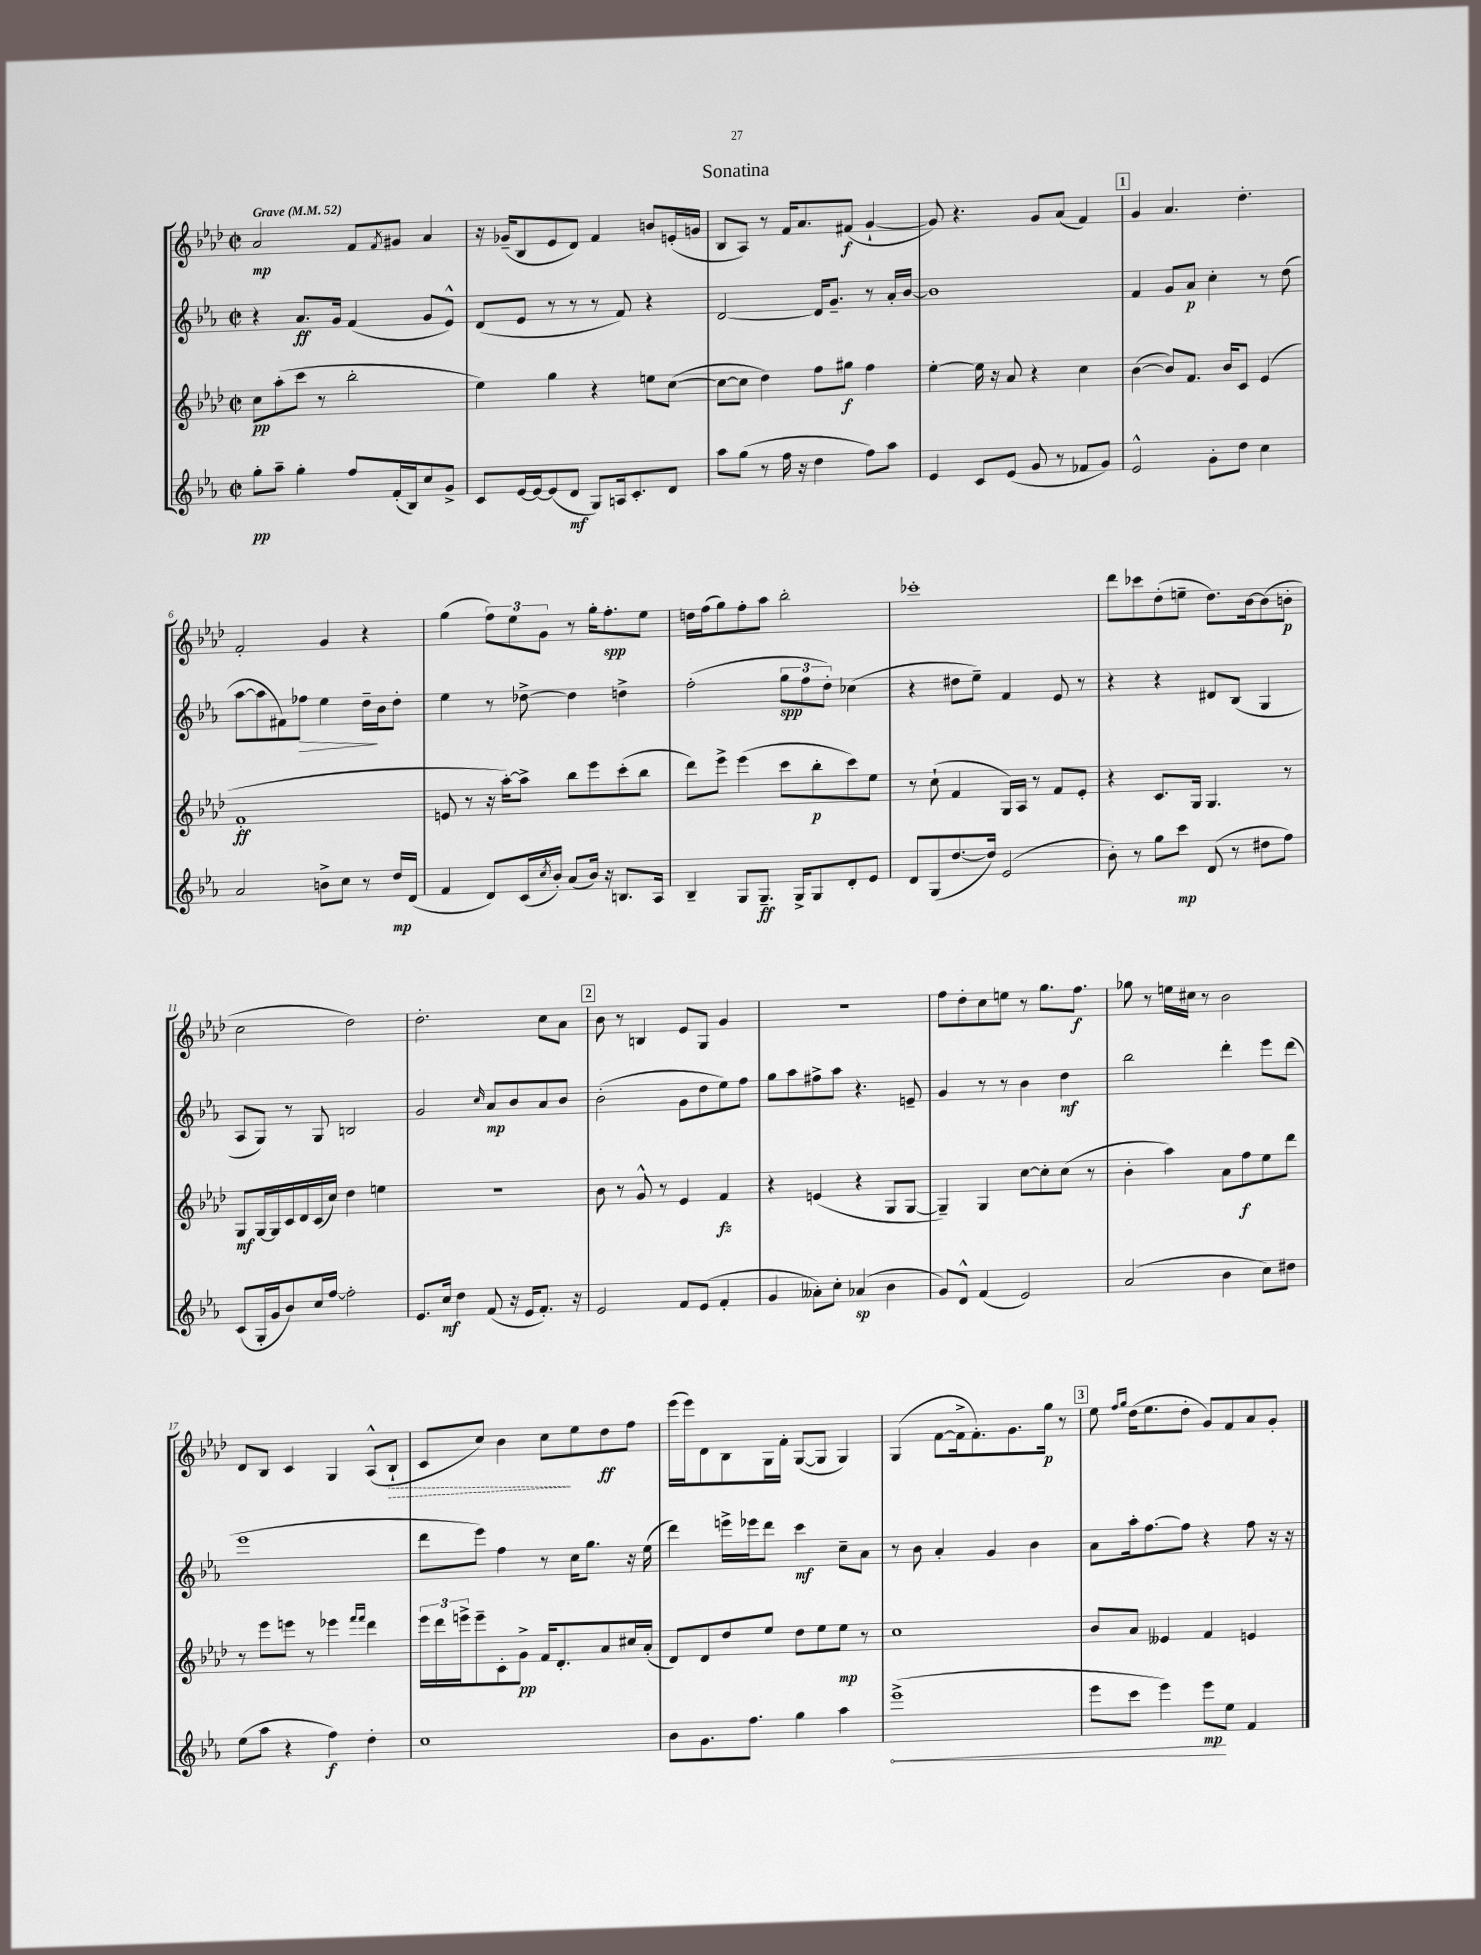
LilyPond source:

\header { title = "Sonatina" }
<<
\new StaffGroup <<
\new Staff = "s0" {
    \clef treble \key aes \major \defaultTimeSignature \time 2/2 \tempo "Grave" 4 = 52
    aes'2\mp f'8 \acciaccatura { f'8 } gis'8 aes'4 |
    r16 ges'16--( bes8 ees'8 des'8) f'4 b'8 e'16-.( g'16 |
    bes8 aes8) r8 f'16 aes'8. fis'8\f( g'4~-! |
    g'8) r4. g'8 aes'8( f'4) |
    \mark \markup { \box "1" } g'4 aes'4. des''4.-. |
    f'2-. g'4 r4 |
    g''4( \tuplet 3/2 { f''8) ees''8 g'8 } r8 g''16-. f''8.-.\spp ees''8 |
    d''16 f''16( g''8) f''8-. aes''8 bes''2-. |
    ces'''1-. |
    des'''8 ces'''8 des''8-.( e''8-- des''8.) bes'16~ bes'8( b'8-.\p |
    c''2 des''2) |
    des''2.-. c''8 aes'8 |
    \mark \markup { \box "2" } bes'8 r8 b4 ees'8 g8 g'4 |
    R1 |
    f''8 des''8-. c''8 e''8 r8 g''8. f''8.\f |
    ges''8 r8 e''16 cis''16 r8 bes'2 |
    des'8 bes8 c'4 g4 aes8-^( \once \override Hairpin.style = #'dashed-line bes8-!\> |
    c'8 c''8) bes'4 c''8\! ees''8 des''8\ff f''8 |
    ees'''16( ees'''16) des'8 bes8 g16 f'16-. g8~( g8 g4) |
    g4( f'8~ f'16-> f'8.-.) g'8. g''16\p r8 |
    \mark \markup { \box "3" } ees''8 \grace { f''16 g''16 } des''16( ees''8. des''8-. g'8) f'8 aes'8 g'8-. \bar "|." |
}
\new Staff = "s1" {
    \clef treble \key ees \major \defaultTimeSignature \time 2/2
    r4 aes'8.\ff g'16 f'4( g'8 ees'8-^) |
    d'8( ees'8 r8 r8 r8 f'8) r4 |
    d'2~ d'16 g'8.-- r8 aes'16-. bes'16~ |
    bes'1 |
    \mark \markup { \box "1" } f'4 g'8 aes'8\p c''4-. r8 d''8( |
    aes''8~ aes''8 fis'8) fes''8\> ees''4 d''16--\! bes'16 d''8-. |
    ees''4 r8 des''8~-> des''4 d''4-> |
    f''2-.( \tuplet 3/2 { g''8\spp f''8 d''8-.) } ces''4( |
    r4 dis''8 ees''8--) f'4 ees'8 r8 |
    r4 r4 dis'8 bes8( g4 |
    aes8 g8) r8 g8 b2 |
    g'2 \grace { c''16 } aes'8\mp bes'8 aes'8 bes'8 |
    \mark \markup { \box "2" } bes'2-.( g'8 d''8 ees''8) f''8 |
    g''8 aes''8 fis''8-> aes''8 r4. e'8-- |
    g'4 r8 r8 bes'4 d''4\mf |
    bes''2 d'''4-. ees'''8 d'''8( |
    ees'''1 |
    d'''8 ees'''8) f''4 r8 c''16 g''8. r16 ees''16( |
    d'''4) e'''16-> ees'''16 d'''8 c'''4\mf c''8-- aes'8 |
    r8 bes'8 aes'4-. g'4 bes'4 |
    \mark \markup { \box "3" } aes'8 aes''16-. f''8.~ f''8 r4 f''8 r16 r16 \bar "|." |
}
\new Staff = "s2" {
    \clef treble \key aes \major \defaultTimeSignature \time 2/2
    c''8\pp aes''8-.( c'''8 r8 bes''2-. |
    ees''4) g''4 r4 e''8 c''8~( |
    c''8~ c''8 des''4) f''8 gis''8\f f''4 |
    ees''4~-. ees''16 r16 aes'8 r4 c''4 |
    \mark \markup { \box "1" } bes'4~( bes'8) f'8. bes'16 c'8 ees'4( |
    f'1-.\ff |
    e'8 r8 r16 aes''16~-.) aes''8-> bes''8 ees'''8 c'''8-.( bes''8 |
    des'''8) ees'''8-> ees'''4( c'''8 bes''8-.\p c'''8) ees''8 |
    r8 c''8-!( f'4 g16) aes16 r8 f'8 ees'8-. |
    r4 c'8. g16 g4. r8 |
    g8\mf g16~ g16 c'16 des'16 c'16( c''16) des''4 e''4 |
    R1 |
    \mark \markup { \box "2" } bes'8 r8 g'8-^ r8 ees'4 f'4\fz |
    r4 e'4( r4 g8 g8~ |
    g4--) g4 c''8~ c''8-. c''8( r8 |
    bes'4-. aes''4) aes'8 f''8\f ees''8 des'''8 |
    r8 ees'''8 e'''8 r8 ees'''4 \grace { f'''16 f'''16 } des'''4 |
    \tuplet 3/2 { ees'''16 des'''16 e'''16-> } e'''8-- c'8-. g'8->\pp f'16 des'8.-. aes'8 cis''16 aes'16-.( |
    des'8) des'8 des''8 ees''8 des''8 ees''8 ees''8\mp r8 |
    c''1 |
    \mark \markup { \box "3" } bes'8 aes'8 eeses'4 f'4 e'4 \bar "|." |
}
\new Staff = "s3" {
    \clef treble \key ees \major \defaultTimeSignature \time 2/2
    g''8-.\pp aes''8-- g''4-. f''8 f'16-.( bes16) c''8 g'8-> |
    c'8 ees'16~ ees'16~ ees'8( d'8\mf g8) a16 c'8.-. d'8 |
    aes''8 g''8( r8 f''16 r16 d''4 f''8) aes''8 |
    ees'4 c'8 ees'8( g'8 r8 fes'8 g'8) |
    \mark \markup { \box "1" } ees'2-^ g'8-. d''8 c''4 |
    aes'2 b'8-> c''8 r8 d''16\mp d'16( |
    f'4 d'8) c'16( \acciaccatura { c''8 } bes'16-.) aes'8( bes'16) r16 b8. aes16 |
    bes4-- g8 g8.--\ff g16-> g8 d'8-. ees'8 |
    d'8 g8( d''8.~ d''16) ees'2( |
    bes'8-.) r8 g''8 c'''8\mp d'8( r8 dis''8 f''8) |
    c'8( g16-. g'16 bes'8) c''16 f''16~ f''2-. |
    ees'8. c''16\mf d''4 f'8( r16 ees'16 f'8.-.) r16 |
    \mark \markup { \box "2" } ees'2 f'8 ees'8( f'4-. |
    g'4 aeses'8-.) c''8-. aes'4\sp( bes'4 |
    g'8) d'8-^ f'4( ees'2) |
    aes'2( bes'4 c''8) dis''8 |
    ees''8( aes''8 r4 f''4\f) d''4-. |
    c''1 |
    bes'8 g'8. f''8. g''4 aes''4 |
    \once \override Hairpin.circled-tip = ##t ees'''1->\<( |
    \mark \markup { \box "3" } ees'''8 c'''8 ees'''4) ees'''8\mp\! ees''8 f'4 \bar "|." |
}
>>
>>
